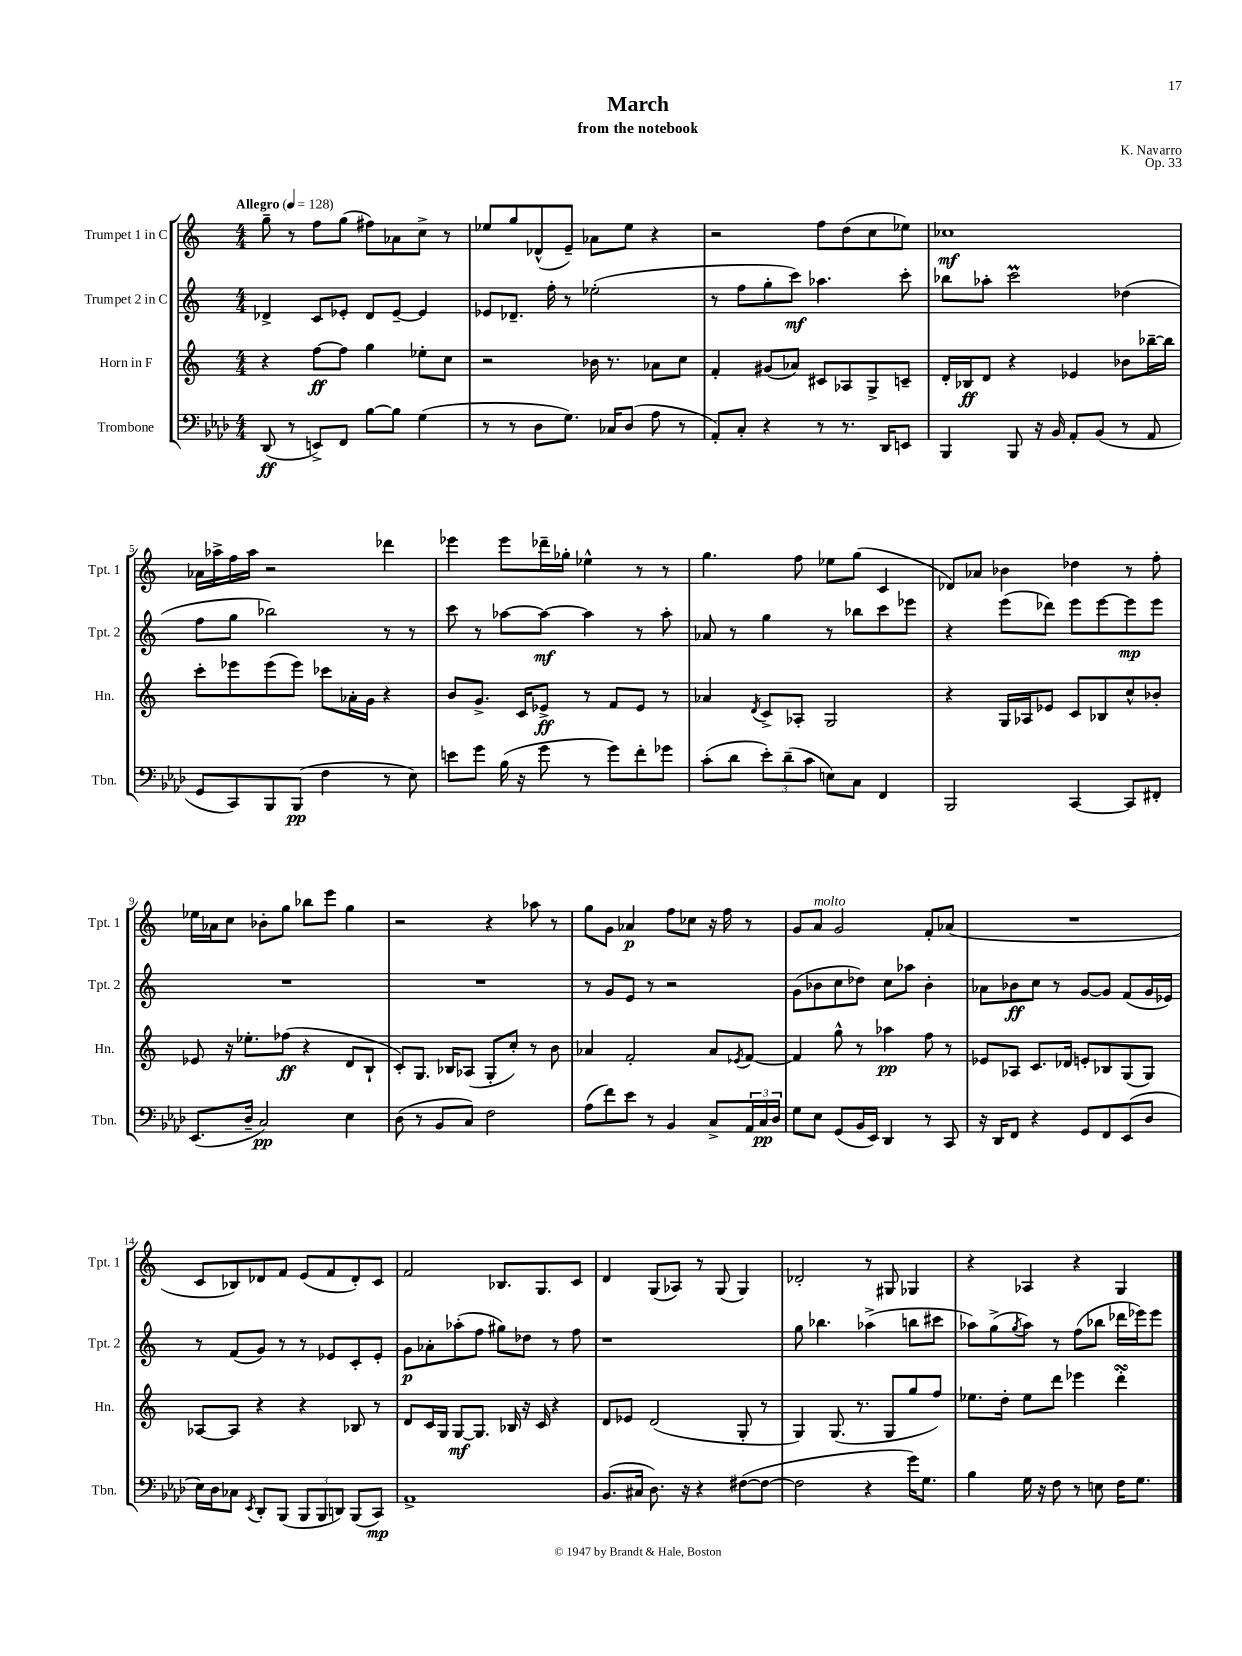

**kern	**kern	**kern	**kern
*staff4	*staff3	*staff2	*staff1
*clefF4	*clefG2	*clefG2	*clefG2
*k[b-e-a-d-]	*k[]	*k[]	*k[]
*M4/4	*M4/4	*M4/4	*M4/4
*MM128	*MM128	*MM128	*MM128
(8DD-	4r	4d-^	8gg~
8r	.	.	8r
8EE^)	[8ff	8c	8ff
8FF	8ff]	8e-'	(8gg
[8B-	4gg	8d-	8ff#)
8B-]	.	[8e-~	8a-
(4G	8ee-'	4e-]	8cc^
.	8cc	.	8r
=	=	=	=
8r	2r	8e-	8ee-
8r	.	8.d-~	8gg
8D-	.	.	(8d-^^
.	.	16ff'	.
8.G)	.	8r	8e~)
.	16b-	(2ee-'	8a-
16C-	8.r	.	.
(8D-	.	.	8ee-
8A-	8a-	.	4r
8r	8cc	.	.
=	=	=	=
8AA-')	4f'	8r	2r
8C'	.	8ff	.
4r	(8g#	8gg'	.
.	8a-)	8ccc)	.
8r	8c#	4.aa-	8ff
8.r	8A-	.	(8dd
.	8G^	.	8cc
16DD-	.	.	.
8EE	8c~	8ccc'	8ee-)
=	=	=	=
4BBB-	16d'	8bb-	1cc-
.	16B-	.	.
.	8d	8aa-'	.
8BBB-	4r	2ccc	.
16r	.	.	.
16BB-	.	.	.
8AA-'	4e-	.	.
(8BB-	.	.	.
8r	8b-	(4dd-	.
8AA-	[16bb-~	.	.
.	16bb-]	.	.
=	=	=	=
8GG	8ccc'	8ff	16a-
.	.	.	16aa-^
8CC)	8eee-	8gg	16ff
.	.	.	16aa-
8BBB-	(8eee-	2bb-)	2r
(8BBB-	8eee-)	.	.
4F	8ccc-	.	.
.	16a-'	.	.
.	16g	.	.
8r	4r	8r	4ddd-
8E-)	.	8r	.
=	=	=	=
8e	8b	8ccc	4eee-
8g	8.g^	8r	.
(16B-	.	[8aa-	8eee-
16r	16c	.	.
8g	8e-^	8aa-_	16ddd-~
.	.	.	16gg-'
8r	8r	4aa-]	4ee-^^
8g)	8f	.	.
8f'	8e-	8r	8r
8g-	8r	8aa-'	8r
=	=	=	=
(8c'	4a-	8a-	4.gg
8d-	.	8r	.
.	8qd	.	.
12e-')	8c^	4gg	.
(12d-~	.	.	.
.	8A-'	.	8ff
12c	.	.	.
8E)	2G	8r	8ee-
8C	.	8bb-	(8gg
4FF	.	8ccc	4c
.	.	8eee-	.
=	=	=	=
2BBB-	4r	4r	8d-)
.	.	.	8a-
.	16G	(8eee	4b-
.	16A-	.	.
.	8e-	8ddd-)	.
[4CC	8c	8eee	4dd-
.	8B-	[8eee	.
8CC]	8cc^^	8eee]	8r
8FF#'	8b-'	8eee	8ff'
=	=	=	=
(8.EE-	8e-	1r	16ee-
.	.	.	16a-
.	16r	.	8cc
16D-~	8.ee-'	.	.
2C)	.	.	8b-'
.	(8ff-	.	8gg
.	4r	.	8bb-
.	.	.	8eee
4E-	8d	.	4gg
.	8B`	.	.
=	=	=	=
(8D-	8c')	1r	2r
8r	8.G	.	.
8BB-	.	.	.
.	16B-	.	.
8C)	(8A-	.	.
2F	8G'	.	4r
.	8cc')	.	.
.	8r	.	8aa-
.	8b	.	8r
=	=	=	=
(8A-	4a-	8r	8gg
8f)	.	8g	8g
8e-	2f'	8e	4a-
8r	.	8r	.
4BB-	.	2r	8ff
.	.	.	8cc-
8C^	8a-	.	16r
.	.	.	16ff
.	8qe-	.	.
24AA-	[8f	.	8r
24C	.	.	.
24D-	.	.	.
=	=	=	=
8G	4f]	(8g	8g
8E-	.	8b-	8a
(8GG	8gg^^	8cc	2g
16BB-	8r	8dd-)	.
16EE-)	.	.	.
4DD-	4aa-	8cc	.
.	.	8aa-	.
8r	8ff	4b-'	8f'
8CC	8r	.	(8a-
=	=	=	=
16r	8e-	8a-	1r
16DD-	.	.	.
8FF	8A-	8b-	.
4r	8.c	8cc	.
.	.	8r	.
.	16d-	.	.
8GG	8e'	[8g	.
8FF	8B-	8g]	.
(8EE-	(8G	(8f	.
8D-	8G)	16g	.
.	.	16e-)	.
=	=	=	=
16E-)	[8A-	8r	8c
16D-	.	.	.
8C-	8A-]	(8f	8B-)
8qEE-	.	.	.
8DD-'	4r	8g)	8d-
(8BBB-	.	8r	8f
12BBB-	4r	8r	(8e
12BBB-	.	.	.
.	.	8e-	8f
12DD)	.	.	.
(8BBB-	8B-	8c'	8d-')
8CC)	8r	8e-'	8c
=	=	=	=
1AA-^	8d	8g	2f
.	16c	8a-'	.
.	16G	.	.
.	[8G	(8aa-'	.
.	8.G]	8ff	.
.	.	8gg#)	8.B-
.	16B-	.	.
.	16r	8dd-	.
.	16c	.	8.G
.	4r	8r	.
.	.	8ff	8c
=	=	=	=
(8.BB-	8d	1r	4d
.	8e-	.	.
16C#	.	.	.
8.D-)	(2d	.	(8G
.	.	.	8A-)
16r	.	.	.
4r	.	.	8r
.	.	.	(8G
([8F#	8G'	.	4G)
8F#_	8r	.	.
=	=	=	=
2F#]	4G)	8gg	2d-'
.	.	4.bb-	.
.	(8.G	.	.
.	8.r	.	.
4r	.	(4aa-^	8r
.	8G	.	8G#
16g)	8gg	8bb	4G-
8.G	.	.	.
.	8ff)	8ccc#	.
=	=	=	=
4B-	8.ee-	8aa-)	4r
.	.	(8gg^	.
.	16dd'	.	.
.	.	8qgg	.
16G	8ee-	8aa-)	4A-
16r	.	.	.
8F	8ddd	8r	.
8r	4eee-	(8ff	4r
8E	.	8bb-	.
16F	4ddd'	16ddd-	4G
8.G	.	16eee-)	.
.	.	8eee-	.
==	==	==	==
*-	*-	*-	*-
